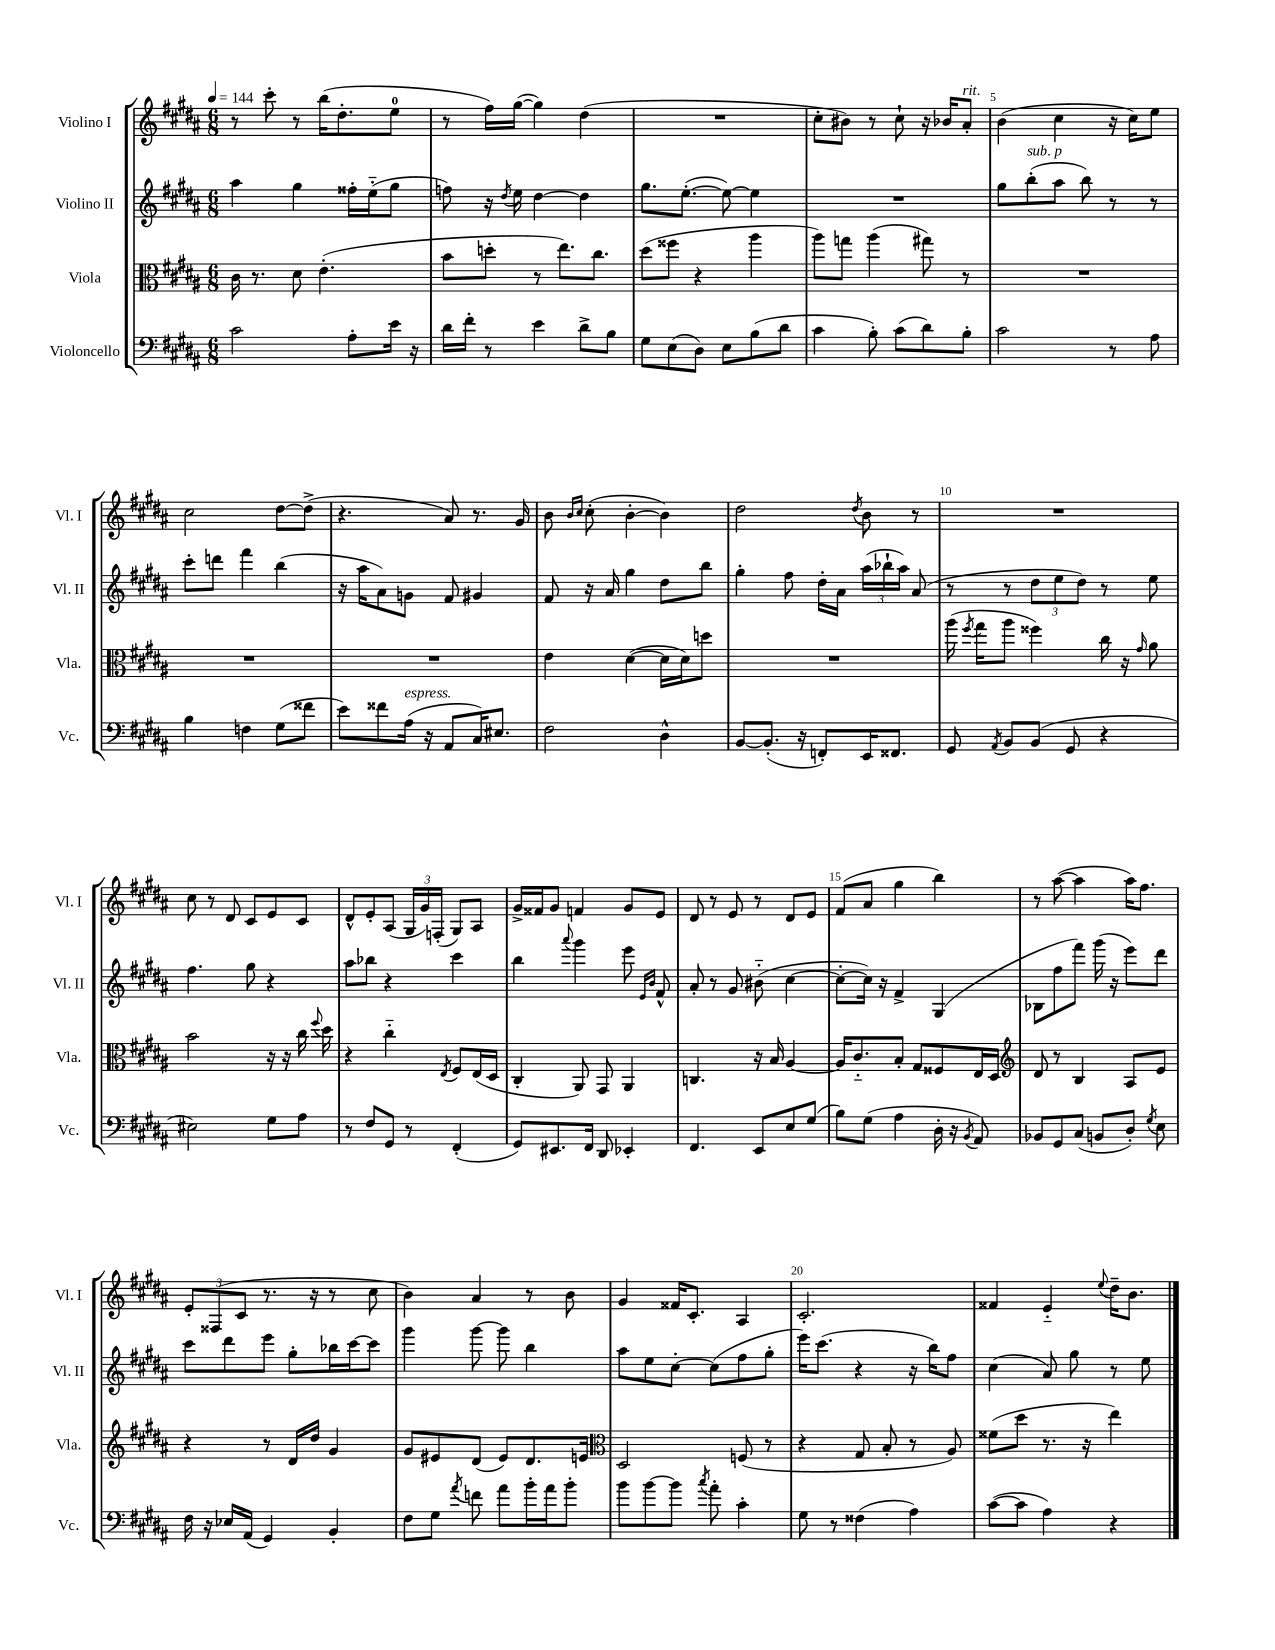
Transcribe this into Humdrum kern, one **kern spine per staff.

**kern	**kern	**kern	**kern
*staff4	*staff3	*staff2	*staff1
*clefF4	*clefC3	*clefG2	*clefG2
*k[f#c#g#d#a#]	*k[f#c#g#d#a#]	*k[f#c#g#d#a#]	*k[f#c#g#d#a#]
*M6/8	*M6/8	*M6/8	*M6/8
*MM144	*MM144	*MM144	*MM144
2c#\	16c#\	4aa#\	8r
.	8.r	.	.
.	.	.	8ccc#'\
.	8d#\	4gg#\	8r
.	(4.e'\	.	(16bb\LK
.	.	.	8.dd#'\
8A#'\L	.	16ff##'\LL	.
.	.	(16ee'~\J	.
16e\Jk	.	8gg#\J	8ee\J
16r	.	.	.
=	=	=	=
16d#\LL	8b\L	8ff\)	8r
16f#'\JJ	.	.	.
8r	8dd'\J	16r	16ff#\LL)
.	.	8qdd#/	.
.	.	16ee\	([16gg#\JJ
4e\	8r	[4dd#\	4gg#\])
.	8.ee\L)	.	.
8d#^\L	.	4dd#\]	(4dd#\
.	8.cc#\J	.	.
8B\J	.	.	.
=	=	=	=
8G#\L	(8dd#\L	8.gg#\L	2.r
(8E\	8ff##\J	.	.
.	.	([8.ee'\J	.
8D#\J)	4r	.	.
8E\L	.	8ee\_)	.
(8B\	4aa#\	4ee\]	.
8d#\J	.	.	.
=	=	=	=
4c#\	8aa#\L)	2.r	8cc#'\L
.	8gg\J	.	8b#\J)
8B'\)	(4aa#\	.	8r
(8c#\L	.	.	8cc#`\
8d#\)	8gg#\)	.	16r
.	.	.	16b-/LK
8B'\J	8r	.	8a#'/J
=	=	=	=
2c#\	2.r	8gg#\L	(4b\
.	.	(8bb'\	.
.	.	8aa#\J	4cc#\
.	.	8bb\)	.
8r	.	8r	16r
.	.	.	16cc#\LK)
8A#\	.	8r	8ee\J
=	=	=	=
4B\	2.r	8ccc#'\L	2cc#\
.	.	8ddd\J	.
4F\	.	4fff#\	.
(8G#\L	.	(4bb\	[8dd#\L
8f##\J	.	.	(8dd#^\]J
=	=	=	=
8e\L)	2.r	16r	4.r
.	.	16aa#\LK	.
8f##\	.	8a#\)	.
(16A#\Jk	.	8g\J	.
16r	.	.	.
8AA#/L	.	8f#/	8a#/)
16C#/K)	.	4g#/	8.r
8.E#/J	.	.	.
.	.	.	16g#/
=	=	=	=
2F#\	4e\	8f#/	8b\
.	.	.	16qqb/LL
.	.	.	16qqcc#/JJ
.	.	16r	(8cc#'\
.	.	16a#/	.
.	([4d#\	4gg#\	[4b'\
4D#^^\	16d#\]LL	8dd#\L	4b\])
.	16d#\J)	.	.
.	8dd\J	8bb\J	.
=	=	=	=
[8BB/L	2.r	4gg#'\	2dd#\
(8.BB'/]J	.	.	.
.	.	8ff#\	.
16r	.	.	.
8FF'/L)	.	16dd#'\LL	.
.	.	16a#\JJ	.
.	.	.	8qdd#/
16EE/K	.	(24aa#\LL	8b\
.	.	24bb-`\	.
8.FF##/J	.	.	.
.	.	24aa#\JJ)	.
.	.	(8a#/	8r
=	=	=	=
8GG#/	(16aa#\	8r	2.r
.	8qff#/	.	.
.	16gg#\LK	.	.
8qAA#/	.	.	.
8BB/L	8aa#\J	8r	.
(8BB/J	4ff##\)	12dd#\L	.
.	.	12ee\	.
8GG#/	.	.	.
.	.	12dd#\J)	.
4r	16cc#\	8r	.
.	16r	.	.
.	16qqg#/	.	.
.	8a#\	8ee\	.
=	=	=	=
2E#\)	2b\	4.ff#\	8cc#\
.	.	.	8r
.	.	.	8d#/
.	.	8gg#\	8c#/L
8G#\L	16r	4r	8e/
.	16r	.	.
8A#\J	16cc#\	.	8c#/J
.	8qqff#/	.	.
.	16dd#\	.	.
=	=	=	=
8r	4r	8aa#\L	8d#^^/L
8F#/L	.	8bb-\J	8e'/
8GG#/J	4cc#'~\	4r	(8A#/J
8r	.	.	24G#/LL
.	.	.	24g#/)
.	.	.	(24F'/JJ
.	8qE/	.	.
(4FF#'/	8F#/L	4ccc#\	8G#/L)
.	(16E/L	.	8A#/J
.	16D#/JJ	.	.
=	=	=	=
8GG#/L)	4C#'/	4bb\	16g#^/LL
.	.	.	16f##/J
8.EE#/	.	.	8g#/J
.	.	8qqaaa#/	.
.	8AA#/)	4ggg#\	4f/
16FF#/Jk	.	.	.
8DD#/	8GG#/	.	.
4EE-'/	4AA#/	8eee\	8g#/L
.	.	16qqe/LL	.
.	.	16qqb/JJ	.
.	.	8f#^^/	8e/J
=	=	=	=
4.FF#/	4.C/	8a#'/	8d#/
.	.	8r	8r
.	.	8g#/	8e/
8EE/L	16r	(8b#'~\	8r
.	16B/	.	.
8E/	[4A#/	[4cc#\	8d#/L
(8G#/J	.	.	8e/J
=	=	=	=
8B\L)	16A#/]LK	8cc#'\_L	(8f#/L
.	8.c#'~/	.	.
(8G#\J	.	16cc#\]Jk)	8a#/J
.	.	16r	.
4A#\	8B'/J	4f#^/	4gg#\
.	8G#/L	.	.
16D#'\	8F##/	(4G#/	4bb\)
16r	.	.	.
8qBB/	.	.	.
8AA#/)	16E/L	.	.
.	16D#/JJ	.	.
=	=	=	=
*	*clefG2	*	*
8BB-/L	8d#/	8B-\L	8r
8GG#/	8r	8ff#\	([8aa#\
(8C#/J	4B/	8fff#\J)	4aa#\]
8BB/L	.	(16ggg#\	.
.	.	16r	.
8D#'/J)	8A#/L	8eee\L)	16aa#\LK)
.	.	.	8.ff#\J
8qG#/	.	.	.
8E\	8e/J	8ddd#\J	.
=	=	=	=
16F#\	4r	8ccc#\L	12e'/L
16r	.	.	.
.	.	.	(12F##/
16E-/LL	.	8ddd#\	.
.	.	.	12c#/J
(16AA#/JJ	.	.	.
4GG#/)	8r	8eee\J	8.r
.	16d#/LL	8gg#'\L	.
.	16dd#/JJ	.	16r
4BB'/	4g#/	16bb-\L	8r
.	.	[16ccc#\J	.
.	.	8ccc#\]J	8cc#\
=	=	=	=
8F#\L	8g#/L	4ggg#\	4b\)
8G#\J	8e#/	.	.
8qa#/	.	.	.
8f\	(8d#/J	[8ggg#\	4a#/
8a#\L	8e#/L)	8ggg#\]	.
16b'\L	8.d#/	4bb\	8r
16a#\J	.	.	.
8b'\J	.	.	8b\
.	16e/Jk	.	.
=	=	=	=
*	*clefC3	*	*
8b\L	2D#/	8aa#\L	4g#/
[8b\	.	8ee\	.
8b\]J	.	[8cc#'\J	16f##/LK
.	.	.	8.c#'/J
8qcc#/	.	.	.
8a#'\	.	(8cc#\]L	.
4c#'\	(8F/	8ff#\	4A#/
.	8r	8gg#'\J	.
=	=	=	=
8G#\	4r	16eee\LK)	2.c#'/
.	.	(8.ccc#\J	.
8r	.	.	.
(4F##\	8G#/	4r	.
.	8B'/	.	.
4A#\)	8r	16r	.
.	.	16bb\LK)	.
.	8A#/)	8ff#\J	.
=	=	=	=
([8c#\L	(8f##\L	(4cc#\	4f##/
8c#\]J	8dd#\J	.	.
4A#\)	8.r	8a#/)	4e'~/
.	.	8gg#\	.
.	16r	.	.
.	.	.	8qqee/
4r	4ee\)	8r	16dd#~\LK
.	.	.	8.b\J
.	.	8ee\	.
==	==	==	==
*-	*-	*-	*-
